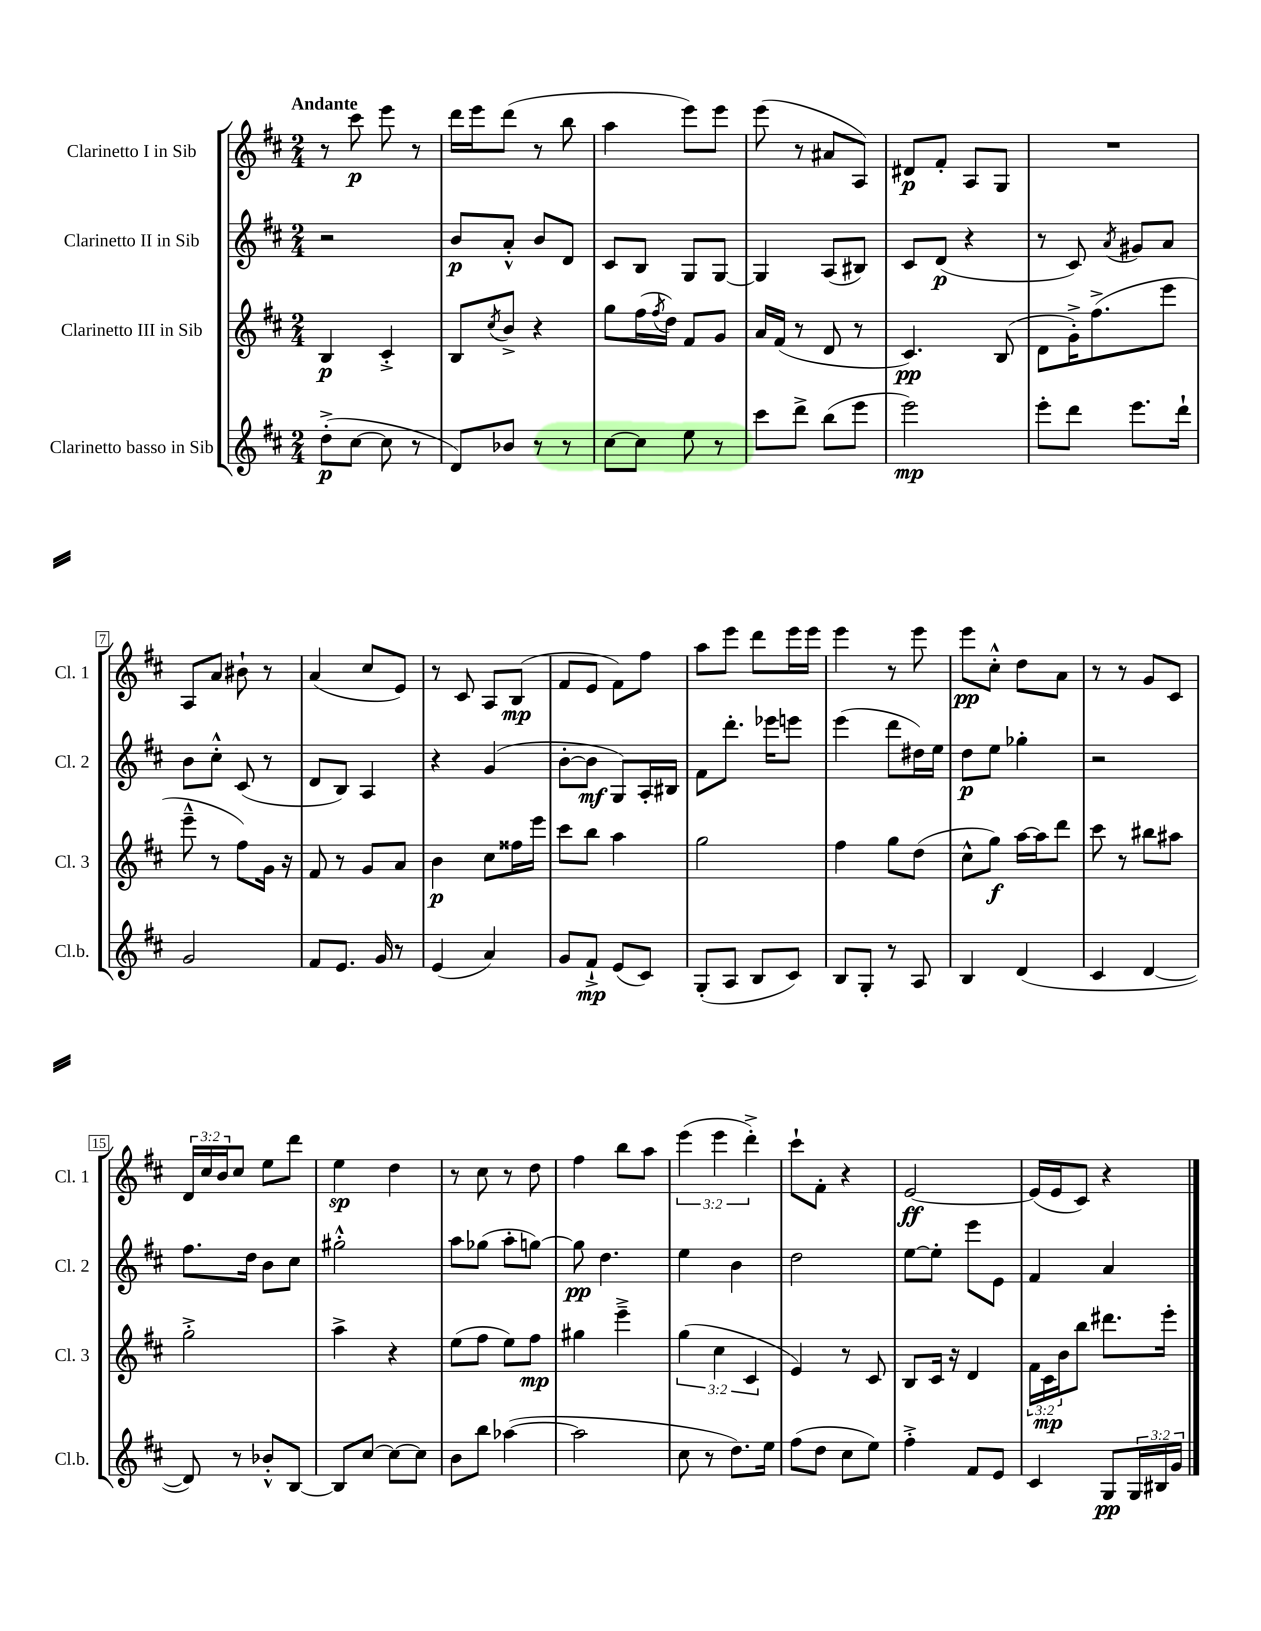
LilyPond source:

<<
\new StaffGroup <<
\new Staff = "s0" \with { instrumentName = "Clarinetto I in Sib" shortInstrumentName = "Cl. 1" } {
    \clef treble \key d \major \numericTimeSignature \time 2/4 \override Staff.TupletNumber.text = #tuplet-number::calc-fraction-text \tempo "Andante"
    r8 cis'''8\p e'''8 r8 |
    d'''16 e'''16 d'''8( r8 b''8 |
    a''4 e'''8) e'''8 |
    e'''8( r8 ais'8 a8) |
    dis'8\p fis'8-. a8 g8 |
    R2 |
    a8 a'8 bis'8-! r8 |
    a'4( cis''8 e'8) |
    r8 cis'8 a8 b8\mp( |
    fis'8 e'8 fis'8) fis''8 |
    a''8 e'''8 d'''8 e'''16 e'''16 |
    e'''4 r8 e'''8 |
    e'''8\pp cis''8-.-^ d''8 a'8 |
    r8 r8 g'8 cis'8 |
    \tuplet 3/2 { d'16 cis''16 b'16 } cis''8 e''8 d'''8 |
    e''4\sp d''4 |
    r8 cis''8 r8 d''8 |
    fis''4 b''8 a''8 |
    \tuplet 3/2 { e'''4( e'''4 d'''4-.->) } |
    cis'''8-! fis'8-. r4 |
    e'2~\ff |
    e'16( e'16 cis'8) r4 \bar "|." |
}
\new Staff = "s1" \with { instrumentName = "Clarinetto II in Sib" shortInstrumentName = "Cl. 2" } {
    \clef treble \key d \major \numericTimeSignature \time 2/4
    r2 |
    b'8\p a'8-.-^ b'8 d'8 |
    cis'8 b8 g8 g8~ |
    g4 a8( bis8) |
    cis'8 d'8\p( r4 |
    r8 cis'8) \acciaccatura { a'8 } gis'8 a'8 |
    b'8 cis''8-.-^ cis'8( r8 |
    d'8 b8) a4 |
    r4 g'4( |
    b'8~-. b'8\mf g8) a16-. bis16 |
    fis'8 d'''8.-. ees'''16 e'''8 |
    e'''4( d'''8 dis''16) e''16 |
    d''8\p e''8 ges''4-. |
    r2 |
    fis''8. d''16 b'8 cis''8 |
    gis''2-.-^ |
    a''8 ges''8( a''8-. g''8~) |
    g''8\pp d''4. |
    e''4 b'4 |
    d''2 |
    e''8~ e''8-. e'''8 e'8 |
    fis'4 a'4 \bar "|." |
}
\new Staff = "s2" \with { instrumentName = "Clarinetto III in Sib" shortInstrumentName = "Cl. 3" } {
    \clef treble \key d \major \numericTimeSignature \time 2/4 \override Staff.TupletNumber.text = #tuplet-number::calc-fraction-text
    b4\p cis'4-.-> |
    b8 \acciaccatura { cis''8 } b'8-> r4 |
    g''8 fis''16( \acciaccatura { fis''8 } d''16) fis'8 g'8 |
    a'16 fis'16( r8 d'8 r8 |
    cis'4.\pp) b8( |
    d'8 g'16-.->) fis''8.->( e'''8 |
    e'''8---^ r8 fis''8) g'16 r16 |
    fis'8 r8 g'8 a'8 |
    b'4\p cis''8 fisis''16 e'''16 |
    cis'''8 b''8 a''4 |
    g''2 |
    fis''4 g''8 d''8( |
    cis''8-^ g''8\f) a''16~ a''16 d'''8 |
    cis'''8 r8 bis''8 ais''8 |
    g''2-.-> |
    a''4-> r4 |
    e''8( fis''8 e''8) fis''8\mp |
    gis''4 e'''4---> |
    \tuplet 3/2 { g''4( cis''4 cis'4 } |
    e'4) r8 cis'8 |
    b8 cis'16 r16 d'4 |
    \tuplet 3/2 { fis'16 cis'16\mp b'16 } b''8 dis'''8. e'''16-. \bar "|." |
}
\new Staff = "s3" \with { instrumentName = "Clarinetto basso in Sib" shortInstrumentName = "Cl.b." } {
    \clef treble \key d \major \numericTimeSignature \time 2/4 \override Staff.TupletNumber.text = #tuplet-number::calc-fraction-text
    d''8-.->\p( cis''8~ cis''8 r8 |
    d'8) bes'8 r8 r8 |
    cis''8~ cis''8 e''8 r8 |
    cis'''8 d'''8-> b''8( e'''8 |
    e'''2\mp) |
    e'''8-. d'''8 e'''8. d'''16-! |
    g'2 |
    fis'8 e'8. g'16 r8 |
    e'4( a'4) |
    g'8 fis'8-!->\mp e'8( cis'8) |
    g8-.( a8 b8 cis'8) |
    b8 g8-. r8 a8 |
    b4 d'4( |
    cis'4 d'4~ |
    d'8) r8 bes'8-.-^ b8~ |
    b8 cis''8~ cis''8~ cis''8 |
    b'8 b''8 aes''4~( |
    aes''2 |
    cis''8 r8 d''8.) e''16 |
    fis''8( d''8 cis''8 e''8) |
    fis''4-.-> fis'8 e'8 |
    cis'4 g8\pp \tuplet 3/2 { g16 bis16 g'16 } \bar "|." |
}
>>
>>
\layout { \context { \Score \override BarNumber.stencil = #(make-stencil-boxer 0.1 0.3 ly:text-interface::print) } }
